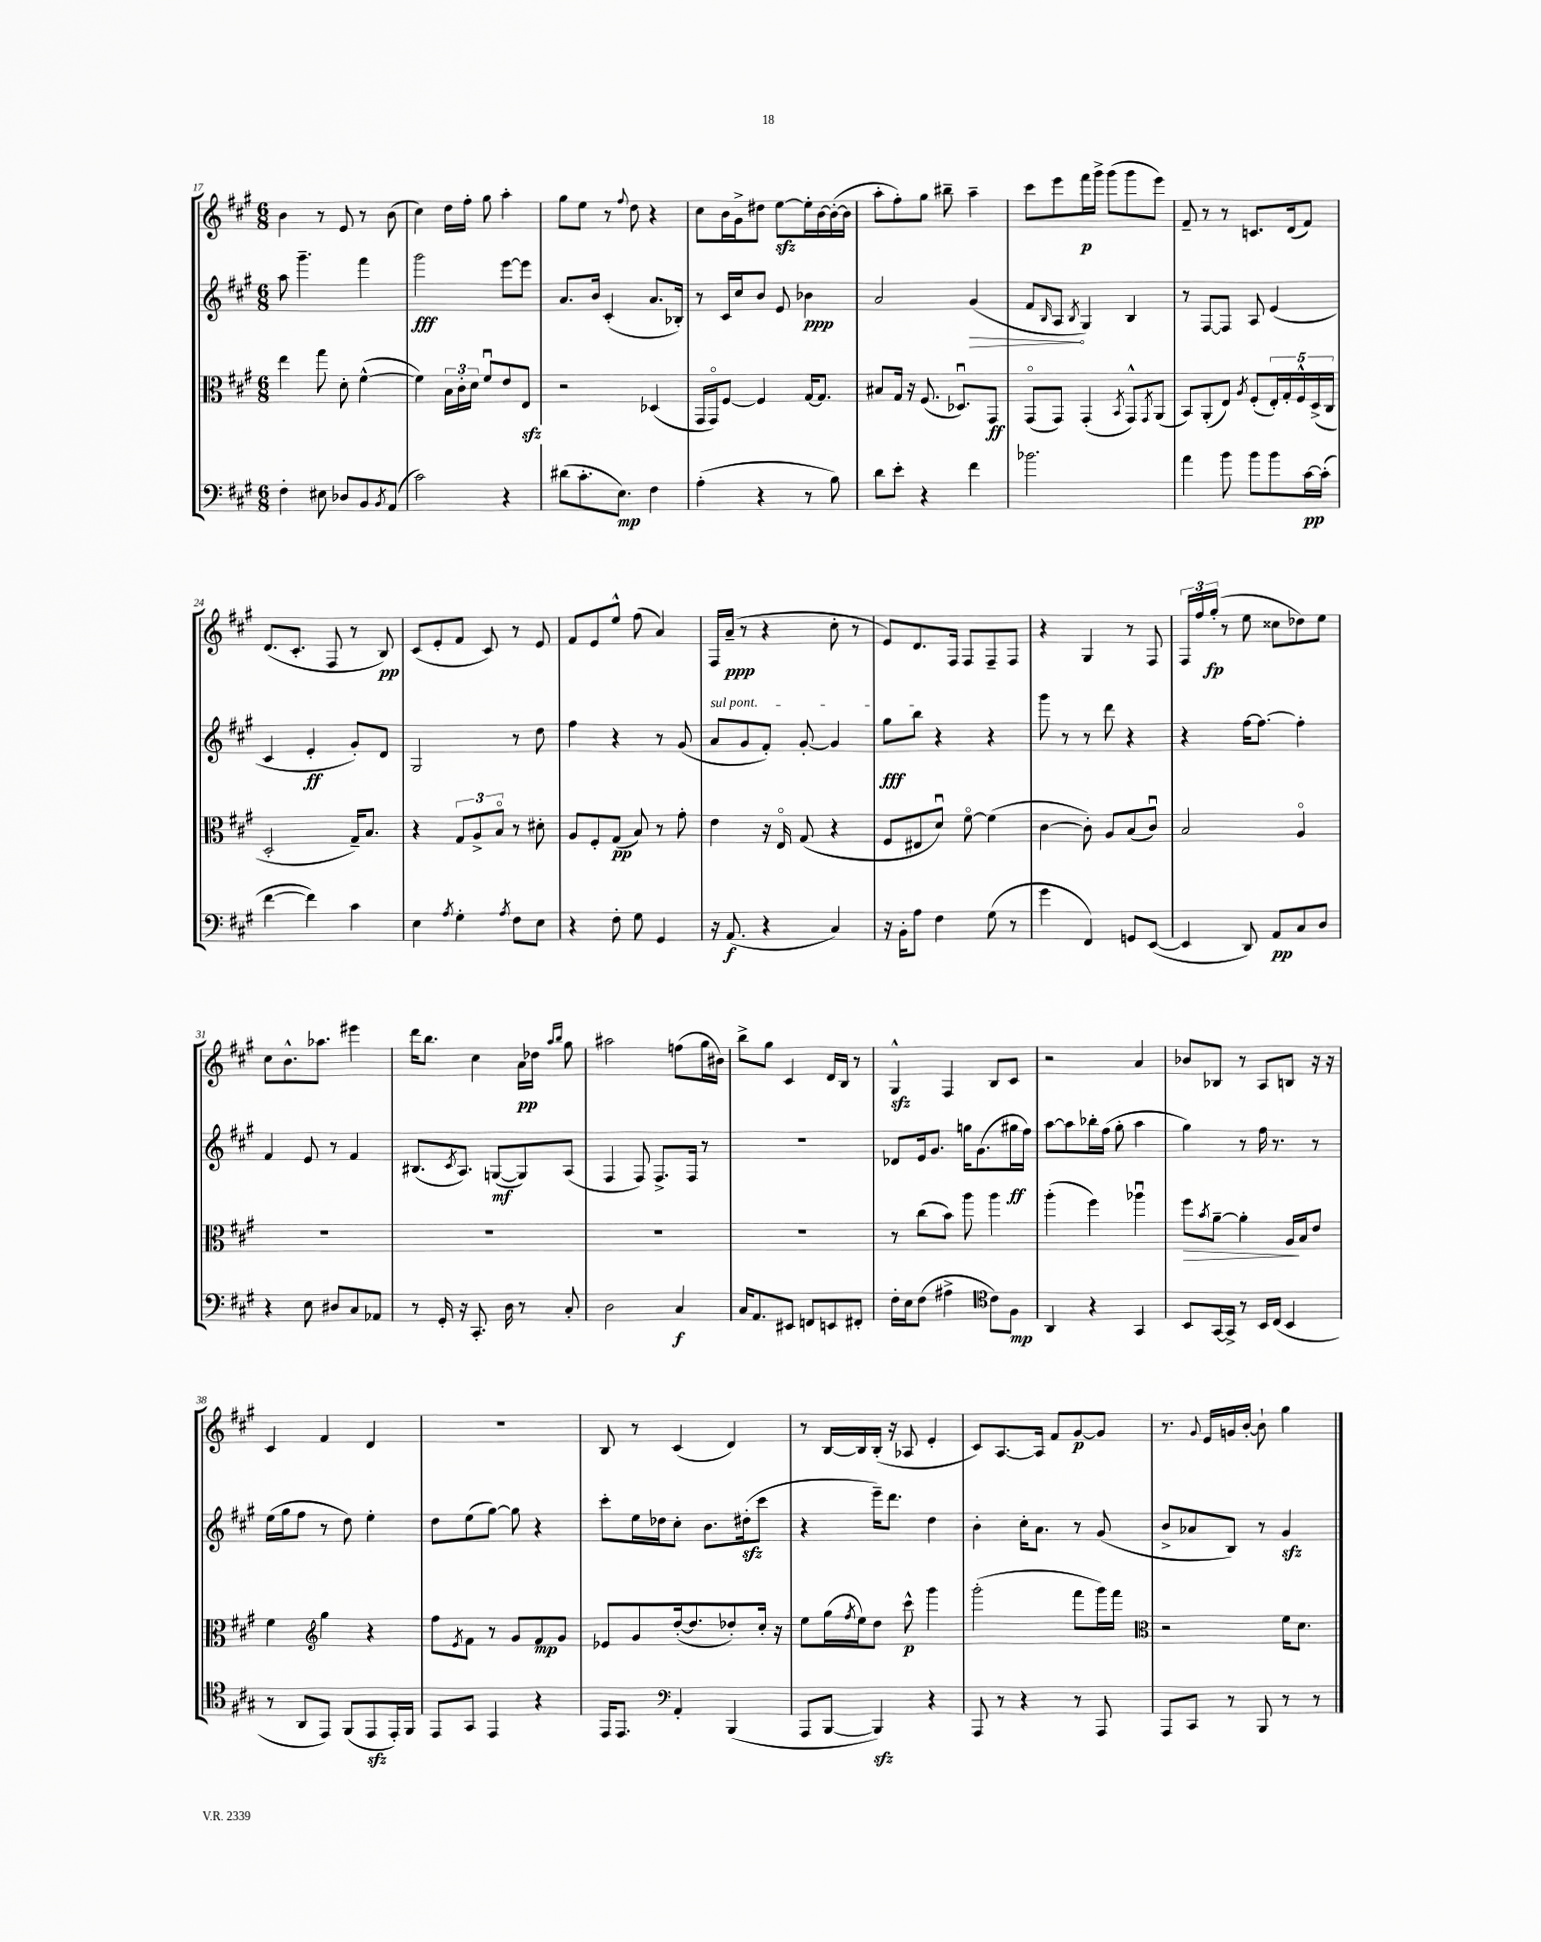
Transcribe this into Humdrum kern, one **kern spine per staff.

**kern	**dynam	**kern	**dynam	**kern	**dynam	**kern	**dynam
*part4	*part4	*part3	*part3	*part2	*part2	*part1	*part1
*staff4	*staff4	*staff3	*staff3	*staff2	*staff2	*staff1	*staff1
*clefF4	*	*clefC3	*	*clefG2	*	*clefG2	*
*k[f#c#g#]	*	*k[f#c#g#]	*	*k[f#c#g#]	*	*k[f#c#g#]	*
*M6/8	*	*M6/8	*	*M6/8	*	*M6/8	*
=17	=17	=17	=17	=17	=17	=17	=17
4F#'\	.	4ee\	.	8aa\	.	4b\	.
.	.	.	.	4.ggg#~\	.	.	.
8E#X\	.	8gg#\	.	.	.	8r	.
8D-X/L	.	8d'\	.	.	.	8e/	.
8BB/	.	([4f#^^\	.	4fff#\	.	8r	.
8qBB/	.	.	.	.	.	.	.
(8AA/J	.	.	.	.	.	(8b\	.
=18	=18	=18	=18	=18	=18	=18	=18
2c#\)	.	4f#\])	.	2ggg#\	fff	4cc#\)	.
.	.	24B\LL	.	.	.	16dd\LL	.
.	.	24c#'\	.	.	.	.	.
.	.	.	.	.	.	16ff#'\JJ	.
.	.	24d\JJ	.	.	.	.	.
.	.	8f#u/L	.	.	.	8gg#\	.
4r	.	8e/	.	[8eee\L	.	4aa'\	.
.	.	8Ezz/J	.	8eee\J]	.	.	.
=19	=19	=19	=19	=19	=19	=19	=19
(8d#X\L	.	2r	.	8.a/L	.	8gg#\L	.
8.c#'\	.	.	.	.	.	8ee\J	.
.	.	.	.	16b/Jk	.	.	.
.	.	.	.	(4c#'/	.	8r	.
8.E\J)	mp	.	.	.	.	.	.
.	.	.	.	.	.	8qqff#/	.
.	.	.	.	.	.	8dd\	.
4F#\	.	(4D-X/	.	8.a/L	.	4r	.
.	.	.	.	16B-X'/Jk)	.	.	.
=20	=20	=20	=20	=20	=20	=20	=20
(4A'\	.	16GG#/LL	.	8r	.	8cc#\L	.
.	.	16GG#/J)	.	.	.	.	.
.	.	[8F#/J	.	16c#/LL	.	16b\L	.
.	.	.	.	16cc#/J	.	16g#^\J	.
4r	.	4F#/]	.	8b/J	.	8dd#X\J	.
.	.	.	.	8e/	.	[8eezz\L	.
8r	.	[16G#/KL	.	4b-X\	ppp	16ee'\L]	.
.	.	8.G#/J]	.	.	.	[16b\	.
8B\)	.	.	.	.	.	(16b'\_	.
.	.	.	.	.	.	16b\JJ]	.
=21	=21	=21	=21	=21	=21	=21	=21
8d\L	.	8B#X/L	.	2a/	.	8aa'\L	.
8e'\J	.	16G#/Jk	.	.	.	8ff#'\)	.
.	.	16r	.	.	.	.	.
4r	.	(8.F#/	.	.	.	8gg#\J	.
.	.	.	.	.	.	8bb#X~\	.
.	.	8.D-Xu/L)	.	.	.	.	.
!	!	!	!	!	!LO:HP:b	!	!
4f#\	.	.	.	(4g#/	>	4aa~\	.
.	.	8GG#/J	ff	.	.	.	.
=22	=22	=22	=22	=22	=22	=22	=22
2.b-X\	.	(8GG#/L	.	8f#/L	.	8ccc#\L	.
.	.	.	.	16qqB/	.	.	.
.	.	8GG#/J)	.	8A/J	.	8eee\	.
.	.	.	.	8qB/	.	.	.
.	.	(4GG#'/	.	4G#/)	]	16fff#\L	p
.	.	.	.	.	.	16ggg#^\JJ	.
.	.	.	.	.	.	(8ggg#\L	.
.	.	8qBB/	.	.	.	.	.
.	.	8GG#^^/L)	.	4B/	.	8ggg#\	.
.	.	8qGG#/	.	.	.	.	.
.	.	(8AA/J	.	.	.	8eee\J)	.
=23	=23	=23	=23	=23	=23	=23	=23
4a\	.	8BB/L)	.	8r	.	8f#~/	.
.	.	(8AA'/	.	[8F#/L	.	8r	.
8b\	.	8E/J)	.	8F#/J]	.	8r	.
.	.	8qA/	.	.	.	.	.
8b\L	.	(8F#'/L	.	8A/	.	8.cn/L	.
8b\	.	20E'/L)	.	(4e/	.	.	.
.	.	20G#'/	.	.	.	.	.
.	.	.	.	.	.	(16d/k	.
.	.	20F#^^/	.	.	.	.	.
[16c#\L	pp	.	.	.	.	8f#/J)	.
.	.	(20D^/	.	.	.	.	.
(16c#'\JJ]	.	.	.	.	.	.	.
.	.	20C#/JJ	.	.	.	.	.
!!LO:LB:g=z
=24	=24	=24	=24	=24	=24	=24	=24
[4f#\	.	2D'/	.	4c#/	.	(8.d/L	.
.	.	.	.	.	.	8.c#'/J	.
4f#\])	.	.	.	4e'/	ff	.	.
.	.	.	.	.	.	8F#/	.
4c#\	.	16G#~/KL)	.	8g#'/L)	.	8r	.
.	.	8.B/J	.	.	.	.	.
.	.	.	.	8d/J	.	8B/)	pp
=25	=25	=25	=25	=25	=25	=25	=25
4E\	.	4r	.	2G#/	.	(8c#/L	.
.	.	.	.	.	.	8e'/	.
8qA/	.	.	.	.	.	.	.
4G#'\	.	12G#/L	.	.	.	8f#/J	.
.	.	12A^/	.	.	.	.	.
.	.	.	.	.	.	8c#/)	.
.	.	12B/J	.	.	.	.	.
8qA/	.	.	.	.	.	.	.
8F#\L	.	8r	.	8r	.	8r	.
8E\J	.	8d#X'\	.	8dd\	.	8e/	.
=26	=26	=26	=26	=26	=26	=26	=26
4r	.	8A/L	.	4ff#\	.	8f#/L	.
.	.	8F#'/	.	.	.	8e/	.
8F#'\	.	(8G#/J	pp	4r	.	8ee^^/J	.
8G#\	.	8B/)	.	.	.	(8ff#\	.
4GG#/	.	8r	.	8r	.	4a/)	.
.	.	8g#'\	.	(8g#/	.	.	.
=27	=27	=27	=27	=27	=27	=27	=27
!	!	!	!	!LO:TX:a:i:t=sul pont.	!	!	!
16r	.	4e\	.	8a/L	.	16F#/LL	.
(8.AA/	f	.	.	.	.	(16a~/JJ	ppp
.	.	.	.	8g#/	.	8r	.
4r	.	16r	.	8f#'/J)	.	4r	.
.	.	16E/	.	.	.	.	.
.	.	(8G#/	.	[8g#'/	.	.	.
4C#/)	.	4r	.	4g#/]	.	8cc#'\	.
.	.	.	.	.	.	8r	.
=28	=28	=28	=28	=28	=28	=28	=28
16r	.	8F#/L	.	8gg#\L	fff	8e/L)	.
16BB'\KL	.	.	.	.	.	.	.
8A\J	.	8E#X/	.	8bb\J	.	8.d/	.
4F#\	.	8du/J)	.	4r	.	.	.
.	.	.	.	.	.	16F#/Jk	.
.	.	[8f#\	.	.	.	8F#/L	.
(8G#\	.	(4f#\]	.	4r	.	8F#~/	.
8r	.	.	.	.	.	8F#/J	.
=29	=29	=29	=29	=29	=29	=29	=29
4g#\	.	[4c#\	.	8ggg#\	.	4r	.
.	.	.	.	8r	.	.	.
4FF#/)	.	8c#'\])	.	8r	.	4G#/	.
.	.	8A/L	.	8ddd\	.	.	.
8GGn/L	.	(8B/	.	4r	.	8r	.
([8EE/J	.	8c#u/J)	.	.	.	8F#/	.
=30	=30	=30	=30	=30	=30	=30	=30
4EE/]	.	2B/	.	4r	.	24F#/LL	.
.	.	.	.	.	.	24ff#/	.
.	.	.	.	.	.	(24gg#'/JJ	fp
.	.	.	.	.	.	8r	.
8DD/)	.	.	.	[16ff#\KL	.	8ee\	.
.	.	.	.	8.ff#\J_	.	.	.
8AA/L	pp	.	.	.	.	8cc##X\L	.
8C#/	.	4A/	.	4ff#'\]	.	8dd-X\)	.
8D/J	.	.	.	.	.	8ee\J	.
!!LO:LB:g=z
=31	=31	=31	=31	=31	=31	=31	=31
4r	.	2.r	.	4f#/	.	8cc#\L	.
.	.	.	.	.	.	8.b^^\	.
8E\	.	.	.	8e/	.	.	.
.	.	.	.	.	.	8.aa-X\J	.
8D#X/L	.	.	.	8r	.	.	.
8C#/	.	.	.	4f#/	.	4eee#X\	.
8AA-X/J	.	.	.	.	.	.	.
=32	=32	=32	=32	=32	=32	=32	=32
8r	.	2.r	.	(8.B#X/L	.	16ddd\KL	.
.	.	.	.	.	.	8.bb\J	.
16GG#'/	.	.	.	.	.	.	.
.	.	.	.	8qc#/	.	.	.
16r	.	.	.	8.A/J)	.	.	.
8.CC#'/	.	.	.	.	.	4cc#\	.
.	.	.	.	([8Gn/L	mf	.	.
16D\	.	.	.	.	.	.	.
8r	.	.	.	8G/])	.	16a\LL	pp
.	.	.	.	.	.	16dd-X\JJ	.
.	.	.	.	.	.	16qqaa/LL	.
.	.	.	.	.	.	16qqbb/JJ	.
8C#'/	.	.	.	(8A/J	.	8gg#\	.
=33	=33	=33	=33	=33	=33	=33	=33
2D\	.	2.r	.	4F#/	.	2aa#X\	.
.	.	.	.	8F#/)	.	.	.
.	.	.	.	8.F#^/L	.	.	.
4C#/	f	.	.	.	.	(8ffn\L	.
.	.	.	.	16F#/Jk	.	.	.
.	.	.	.	8r	.	16gg#\L	.
.	.	.	.	.	.	16b#X\JJ)	.
=34	=34	=34	=34	=34	=34	=34	=34
16C#/KL	.	2.r	.	2.r	.	8bb^\L	.
8.AA/	.	.	.	.	.	.	.
.	.	.	.	.	.	8gg#\J	.
8EE#X/J	.	.	.	.	.	4c#/	.
8FFn/L	.	.	.	.	.	.	.
8EEn/	.	.	.	.	.	16d/LL	.
.	.	.	.	.	.	16B/JJ	.
8FF#X'/J	.	.	.	.	.	8r	.
=35	=35	=35	=35	=35	=35	=35	=35
16F#'\LL	.	8r	.	8d-X/L	.	4G#zz^^/	.
16E\J	.	.	.	.	.	.	.
(8F#\J	.	(8cc#\L	.	16e/k	.	.	.
.	.	.	.	8.g#/J	.	.	.
4A#X^\	.	8b\J)	.	.	.	4F#/	.
.	.	8aa\	.	16ggn\KL	.	.	.
.	.	.	.	(8.g#\	.	.	.
*clefC4	*	*	*	*	*	*	*
8c#\L)	.	4aa\	.	.	.	8B/L	.
8F#\J	mp	.	.	16gg#X\L	ff	8c#/J	.
.	.	.	.	16ff#\JJ)	.	.	.
=36	=36	=36	=36	=36	=36	=36	=36
4AA/	.	(4aa'\	.	[8aa\L	.	2r	.
.	.	.	.	8aa\]	.	.	.
4r	.	4ff#\)	.	16bb-X'\L	.	.	.
.	.	.	.	(16ff#\JJ	.	.	.
.	.	.	.	8gg#'\	.	.	.
4GG#/	.	4aa-Xu\	.	4aa\	.	4a/	.
=37	=37	=37	=37	=37	=37	=37	=37
!	!	!	!LO:HP:b	!	!	!	!
8BB/L	.	8ff#\L	>	4gg#\)	.	8b-X/L	.
.	.	8qb/	.	.	.	.	.
[16GG#/L	.	[8a~\J	.	.	.	8B-X/J	.
16GG#^/JJ]	.	.	.	.	.	.	.
8r	.	4a'\]	.	8r	.	8r	.
16BB/LL	.	.	.	16ff#\	.	8A/L	.
(16C#/JJ	.	.	.	8.r	.	.	.
4BB/	.	16A/LL	.	.	.	8Bn/J	.
.	.	16B/J	]	.	.	.	.
.	.	8e/J	.	8r	.	16r	.
.	.	.	.	.	.	16r	.
!!LO:LB:g=z
=38	=38	=38	=38	=38	=38	=38	=38
8r	.	4f#\	.	(16ee\LL	.	4c#/	.
.	.	.	.	16gg#\J	.	.	.
8AA/L	.	.	.	8ff#\J	.	.	.
*	*	*clefG2	*	*	*	*	*
8EE/J)	.	4gg#\	.	8r	.	4f#/	.
(8FF#/L	.	.	.	8dd\)	.	.	.
8EEzz/	.	4r	.	4ee'\	.	4d/	.
16EE'/L)	.	.	.	.	.	.	.
16FF#/JJ	.	.	.	.	.	.	.
=39	=39	=39	=39	=39	=39	=39	=39
8EE/L	.	8ff#\L	.	8dd\L	.	2.r	.
.	.	8qe/	.	.	.	.	.
8GG#/J	.	8f#\J	.	(8ee\	.	.	.
4EE/	.	8r	.	[8gg#\J)	.	.	.
.	.	8g#/L	.	8gg#\]	.	.	.
4r	.	8f#/	mp	4r	.	.	.
.	.	8g#/J	.	.	.	.	.
=40	=40	=40	=40	=40	=40	=40	=40
16EE/KL	.	8e-X/L	.	8ccc#'\L	.	8B/	.
8.EE/J	.	.	.	.	.	.	.
.	.	8g#/	.	16ee\L	.	8r	.
.	.	.	.	16dd-X\J	.	.	.
*clefF4	*	*	*	*	*	*	*
4AA'/	.	([16dd'/k	.	8cc#'\J	.	(4c#/	.
.	.	8.dd/]	.	.	.	.	.
.	.	.	.	8.b\L	.	.	.
(4BBB/	.	8dd-X'/)	.	.	.	4d/)	.
.	.	.	.	(16dd#Xzz'\k	.	.	.
.	.	16cc#'/Jk	.	8ccc#\J	.	.	.
.	.	16r	.	.	.	.	.
=41	=41	=41	=41	=41	=41	=41	=41
8AAA/L	.	8ee\L	.	4r	.	8r	.
[8BBB/J	.	(16gg#\L	.	.	.	[16B/LL	.
.	.	8qff#/	.	.	.	.	.
.	.	16ee\J)	.	.	.	16B/]	.
4BBBzz/])	.	8dd\J	.	16eee~\KL)	.	(16B'/JJ	.
.	.	.	.	8.ddd\J	.	16r	.
.	.	8ccc#^^\	p	.	.	8A-X/	.
4r	.	4ggg#\	.	4dd\	.	4e'/	.
=42	=42	=42	=42	=42	=42	=42	=42
8AAA/	.	(2ggg#'\	.	4b'\	.	8c#/L)	.
8r	.	.	.	.	.	[8.A/	.
4r	.	.	.	16cc#'\KL	.	.	.
.	.	.	.	8.a\J	.	16A/Jk]	.
.	.	.	.	.	.	8f#/L	.
8r	.	8fff#\L	.	8r	.	[8g#/	p
8AAA/	.	16ggg#\L)	.	(8g#/	.	8g#/J]	.
.	.	16fff#\JJ	.	.	.	.	.
=43	=43	=43	=43	=43	=43	=43	=43
*	*	*clefC3	*	*	*	*	*
8AAA/L	.	2r	.	8b^/L	.	8.r	.
8CC#/J	.	.	.	8a-X/	.	.	.
.	.	.	.	.	.	8qqg#/	.
.	.	.	.	.	.	16e/LL	.
8r	.	.	.	8B/J)	.	16gn/	.
.	.	.	.	.	.	[16b'/JJ	.
8BBB/	.	.	.	8r	.	8b`\]	.
8r	.	16f#\KL	.	4g#zz/	.	4gg#\	.
.	.	8.d\J	.	.	.	.	.
8r	.	.	.	.	.	.	.
==	==	==	==	==	==	==	==
*-	*-	*-	*-	*-	*-	*-	*-
